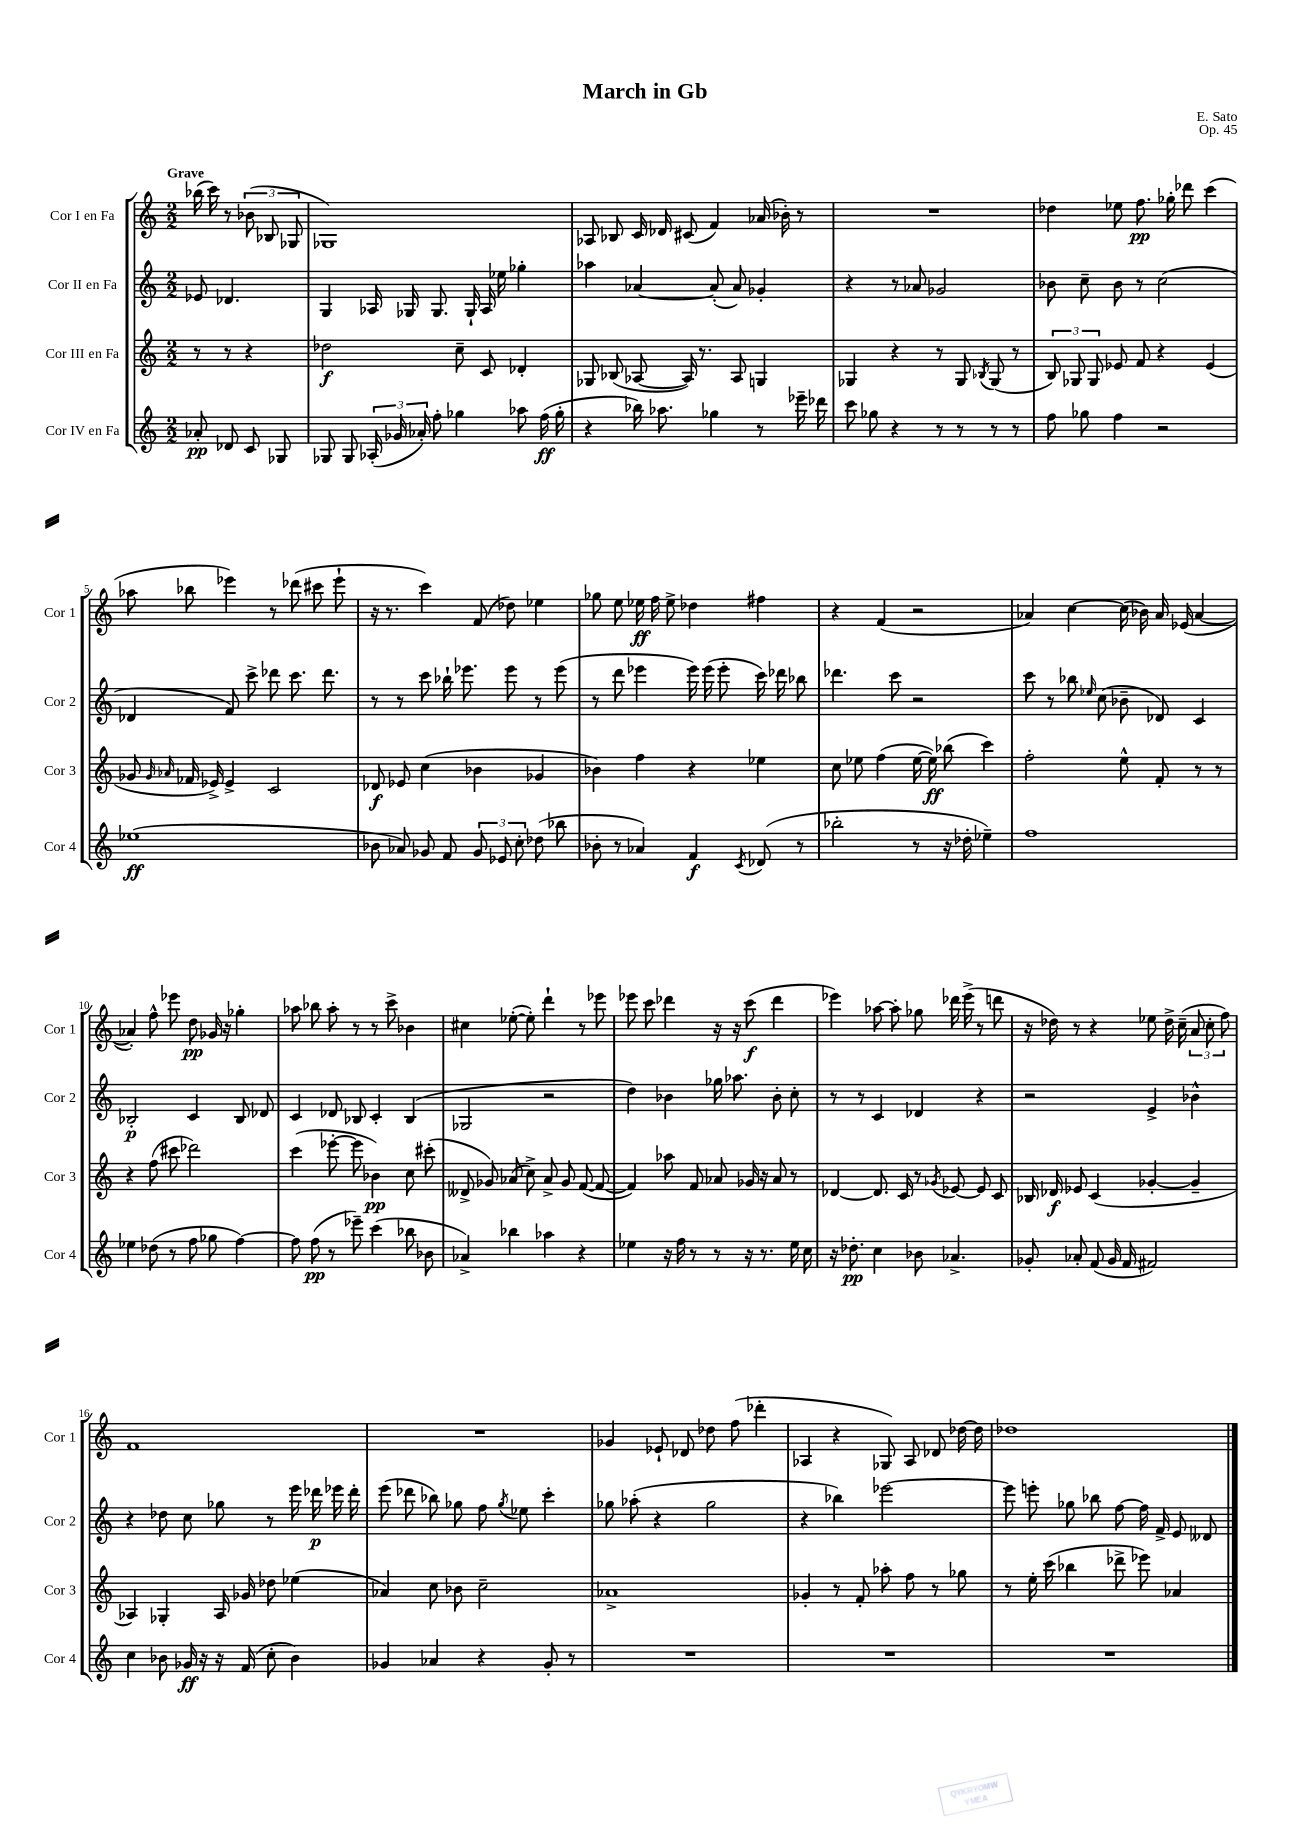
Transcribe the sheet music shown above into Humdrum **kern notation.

**kern	**dynam	**kern	**dynam	**kern	**dynam	**kern	**dynam
*part4	*part4	*part3	*part3	*part2	*part2	*part1	*part1
*staff4	*staff4	*staff3	*staff3	*staff2	*staff2	*staff1	*staff1
*I"Cor IV en Fa	*	*I"Cor III en Fa	*	*I"Cor II en Fa	*	*I"Cor I en Fa	*
*I'Cor 4	*	*I'Cor 3	*	*I'Cor 2	*	*I'Cor 1	*
*clefG2	*	*clefG2	*	*clefG2	*	*clefG2	*
*k[]	*	*k[]	*	*k[]	*	*k[]	*
*M2/2	*	*M2/2	*	*M2/2	*	*M2/2	*
=	=	=	=	=	=	=	=
!	!	!	!	!	!	!LO:TX:a:B:t=Grave	!
8a-X'/	pp	8r	.	8e-X/	.	(16bb-X\	.
.	.	.	.	.	.	16ccc\)	.
8d-X/	.	8r	.	4.d-X/	.	8r	.
8c/	.	4r	.	.	.	(12b-X\	.
.	.	.	.	.	.	12B-X/	.
8G-X/	.	.	.	.	.	.	.
.	.	.	.	.	.	12G-X/	.
=1	=1	=1	=1	=1	=1	=1	=1
8G-X/	.	2dd-X\	f	4G/	.	1G-X)	.
8G-/	.	.	.	.	.	.	.
(24A-X'/	.	.	.	16A-X/	.	.	.
24g-X/	.	.	.	.	.	.	.
.	.	.	.	16G-X/	.	.	.
24a-X'/)	.	.	.	.	.	.	.
8ff'\	.	.	.	8.G-/	.	.	.
4gg-X\	.	8cc~\	.	.	.	.	.
.	.	.	.	16G-`/	.	.	.
.	.	8c/	.	16A-/	.	.	.
.	.	.	.	16ee-X\	.	.	.
8aa-X\	.	4d-X'/	.	4gg-X'\	.	.	.
(16ff\	ff	.	.	.	.	.	.
16gg-'\	.	.	.	.	.	.	.
=2	=2	=2	=2	=2	=2	=2	=2
4r	.	8G-X/	.	4aa-X\	.	8A-X/	.
.	.	(8B-X/	.	.	.	8B-X/	.
16bb-X\)	.	[8A-X/	.	[4a-X/	.	16c/	.
8.aa-X\	.	.	.	.	.	16d-X/	.
.	.	16A-/])	.	.	.	(8c#X/	.
.	.	8.r	.	.	.	.	.
4gg-X\	.	.	.	(8a-'/]	.	4f/)	.
.	.	8A-/	.	8a-/)	.	.	.
8r	.	4Gn/	.	4g-X'/	.	(16a-X/	.
.	.	.	.	.	.	16b-X'\)	.
16eee-X~\	.	.	.	.	.	8r	.
16ddd-X\	.	.	.	.	.	.	.
=3	=3	=3	=3	=3	=3	=3	=3
8ccc\	.	4G-X/	.	4r	.	1r	.
8gg-X\	.	.	.	.	.	.	.
4r	.	4r	.	8r	.	.	.
.	.	.	.	8a-X/	.	.	.
8r	.	8r	.	2g-X/	.	.	.
8r	.	8G-/	.	.	.	.	.
.	.	8qB-X/	.	.	.	.	.
8r	.	(8G-/	.	.	.	.	.
8r	.	8r	.	.	.	.	.
=4	=4	=4	=4	=4	=4	=4	=4
8ff\	.	12B/)	.	8b-X\	.	4dd-X\	.
.	.	12G-X/	.	.	.	.	.
8gg-X\	.	.	.	8cc~\	.	.	.
.	.	12G-/	.	.	.	.	.
4ff\	.	8e-X/	.	8b-\	.	8ee-X\	.
.	.	8f/	.	8r	.	8.ff\	pp
2r	.	4r	.	(2cc\	.	.	.
.	.	.	.	.	.	16gg-X'\	.
.	.	.	.	.	.	8ddd-X\	.
.	.	(4e-/	.	.	.	(4ccc\	.
!!LO:LB:g=z
=5	=5	=5	=5	=5	=5	=5	=5
(1ee-X	ff	8g-X/	.	4d-X/	.	8aa-X\	.
.	.	16qqg-/	.	.	.	.	.
.	.	16qqa-X/	.	.	.	.	.
.	.	16f-X/	.	.	.	8bb-X\	.
.	.	16e-X^/)	.	.	.	.	.
.	.	4e-^/	.	8f/)	.	4eee-X\)	.
.	.	.	.	8ccc^\	.	.	.
.	.	2c/	.	8ddd-X\	.	8r	.
.	.	.	.	8.ccc\	.	(8ddd-X\	.
.	.	.	.	.	.	8ccc#X\	.
.	.	.	.	8.ddd-\	.	.	.
.	.	.	.	.	.	8eee-`\	.
=6	=6	=6	=6	=6	=6	=6	=6
8b-X\	.	8d-X/	f	8r	.	16r	.
.	.	.	.	.	.	8.r	.
8a-X/)	.	8e-X/	.	8r	.	.	.
8g-X/	.	(4cc\	.	8ccc\	.	4ccc\)	.
8f/	.	.	.	16bb-X`\	.	.	.
.	.	.	.	8.eee-X\	.	.	.
12g-/	.	4b-X\	.	.	.	(8f/	.
12e-X/	.	.	.	.	.	.	.
.	.	.	.	8eee-\	.	8dd-X\)	.
12cc'\	.	.	.	.	.	.	.
(8dd-X\	.	4g-X/	.	8r	.	4ee-X\	.
8bb-X\	.	.	.	(8eee-\	.	.	.
=7	=7	=7	=7	=7	=7	=7	=7
8b-X'\	.	4b-X\)	.	8r	.	8gg-X\	.
8r	.	.	.	8ddd\	.	8ee\	.
4a-X/)	.	4ff\	.	4eee-X\	.	16ee-X\	ff
.	.	.	.	.	.	16ff\	.
.	.	.	.	.	.	8ee-^\	.
4f/	f	4r	.	16eee-\)	.	4dd-X\	.
.	.	.	.	(16eee-\	.	.	.
.	.	.	.	8eee-'\	.	.	.
8qc/	.	.	.	.	.	.	.
(8d-X/	.	4ee-X\	.	16ccc\)	.	4ff#X\	.
.	.	.	.	16ddd-X\	.	.	.
8r	.	.	.	8bb-X\	.	.	.
=8	=8	=8	=8	=8	=8	=8	=8
2bb-X'\	.	8cc\	.	4.ddd-X\	.	4r	.
.	.	8ee-X\	.	.	.	.	.
.	.	(4ff\	.	.	.	(4f/	.
.	.	.	.	8ccc\	.	.	.
8r	.	[16ee-\	.	2r	.	2r	.
.	.	16ee-\])	ff	.	.	.	.
16r	.	(8bb-X\	.	.	.	.	.
16dd-X'\	.	.	.	.	.	.	.
4ee-X~\)	.	4ccc\)	.	.	.	.	.
=9	=9	=9	=9	=9	=9	=9	=9
1ff	.	2ff'\	.	8ccc\	.	4a-X/)	.
.	.	.	.	8r	.	.	.
.	.	.	.	8bb-X\	.	[4cc\	.
.	.	.	.	16qqee-X/	.	.	.
.	.	.	.	(8cc\	.	.	.
.	.	8ee^^\	.	8b-X~\	.	(16cc\]	.
.	.	.	.	.	.	16b-X\)	.
.	.	8f'/	.	8d-X/)	.	16a-/	.
.	.	.	.	.	.	(16e-X/	.
.	.	8r	.	4c/	.	[4a-/	.
.	.	8r	.	.	.	.	.
!!LO:LB:g=z
=10	=10	=10	=10	=10	=10	=10	=10
4ee-X\	.	4r	.	2B-X'/	p	4a-X'/])	.
(8dd-X\	.	(8ff\	.	.	.	8ff^^\	.
8r	.	8ccc#X\	.	.	.	8eee-X\	.
8ff\	.	2ddd-X\)	.	4c/	.	8dd\	pp
8gg-X\	.	.	.	.	.	16g-X/	.
.	.	.	.	.	.	16r	.
[4ff\)	.	.	.	8B-/	.	4gg-X'\	.
.	.	.	.	8d-X/	.	.	.
=11	=11	=11	=11	=11	=11	=11	=11
8ff\]	.	(4ccc\	.	4c/	.	8aa-X\	.
(8ff\	pp	.	.	.	.	8bb-X\	.
8r	.	[8eee-X'\	.	8d-X/	.	8aa-'\	.
8eee-X~\)	.	8eee-\]	.	8B-X/	.	8r	.
(4ccc\	.	4b-X\)	pp	4c'/	.	8r	.
.	.	.	.	.	.	8ccc^\	.
8bb-X\	.	8cc\	.	(4B-/	.	4b-X\	.
8b-X\	.	(8ccc#X'\	.	.	.	.	.
=12	=12	=12	=12	=12	=12	=12	=12
4a-X^/)	.	8d--X^/	.	2G-X/	.	4cc#X\	.
.	.	8g-X/)	.	.	.	.	.
4bb-X\	.	(8a-X/	.	.	.	([8ee-X'\	.
.	.	8cc^\)	.	.	.	8ee-'\])	.
4aa-X\	.	8a-^/	.	2r	.	4ddd`\	.
.	.	8g-/	.	.	.	.	.
4r	.	([8f/	.	.	.	8r	.
.	.	8f/_	.	.	.	8eee-X\	.
=13	=13	=13	=13	=13	=13	=13	=13
4ee-X\	.	4f/])	.	4dd\)	.	8eee-X\	.
.	.	.	.	.	.	8ccc\	.
16r	.	8aa-X\	.	4b-X\	.	4ddd-X\	.
16ff\	.	.	.	.	.	.	.
8r	.	8f/	.	.	.	.	.
8r	.	8a-X/	.	16gg-X\	.	16r	.
.	.	.	.	8.aa-X\	.	16r	.
16r	.	16g-X/	.	.	.	(8ccc\	f
8.r	.	16r	.	.	.	.	.
.	.	8a-/	.	8b-'\	.	4ddd-\	.
16ee-\	.	8r	.	8cc'\	.	.	.
16cc\	.	.	.	.	.	.	.
=14	=14	=14	=14	=14	=14	=14	=14
16r	.	[4d-X/	.	8r	.	4eee-X\)	.
8.dd-X'\	pp	.	.	.	.	.	.
.	.	.	.	8r	.	.	.
4cc\	.	8.d-/]	.	4c/	.	[8aa-X\	.
.	.	.	.	.	.	8aa-'\]	.
.	.	16c/	.	.	.	.	.
8b-X\	.	8r	.	4d-X/	.	8gg-X\	.
.	.	8qg-X/	.	.	.	.	.
4.a-X^/	.	[8e-X/	.	.	.	16ddd-X\	.
.	.	.	.	.	.	(16eee-^\	.
.	.	8e-/]	.	4r	.	8r	.
.	.	8c/	.	.	.	8dddn\	.
=15	=15	=15	=15	=15	=15	=15	=15
8g-X'/	.	16B-X/	.	2r	.	16r	.
.	.	16d-X/	f	.	.	16dd-X\)	.
8a-X'/	.	8e-X/	.	.	.	8r	.
(8f/	.	(4c/	.	.	.	4r	.
16g-/	.	.	.	.	.	.	.
16f/	.	.	.	.	.	.	.
2f#X/)	.	[4g-X'/	.	4e^/	.	8ee-X\	.
.	.	.	.	.	.	16dd-^\	.
.	.	.	.	.	.	(16cc~\	.
.	.	4g-~/]	.	4b-X^^\	.	12a/	.
.	.	.	.	.	.	12cc'\	.
.	.	.	.	.	.	12ff\)	.
!!LO:LB:g=z
=16	=16	=16	=16	=16	=16	=16	=16
4cc\	.	4A-X/)	.	4r	.	1f	.
8b-X\	.	4G-X'/	.	8dd-X\	.	.	.
16g-X/	ff	.	.	8cc\	.	.	.
16r	.	.	.	.	.	.	.
16r	.	16A-/	.	8gg-X\	.	.	.
(16f/	.	16g-X/	.	.	.	.	.
8cc'\	.	8dd-X\	.	8r	.	.	.
4b-\)	.	(4ee-X\	.	16eee\	.	.	.
.	.	.	.	16ddd-X\	p	.	.
.	.	.	.	16eee-X\	.	.	.
.	.	.	.	16ddd-'\	.	.	.
=17	=17	=17	=17	=17	=17	=17	=17
4g-X/	.	4a-X/)	.	(8eee\	.	1r	.
.	.	.	.	8ddd-X\	.	.	.
4a-X/	.	8cc\	.	8bb-X\)	.	.	.
.	.	8b-X\	.	8gg-X\	.	.	.
4r	.	2cc~\	.	8ff\	.	.	.
.	.	.	.	8qgg-/	.	.	.
.	.	.	.	8ee-X\	.	.	.
8g-'/	.	.	.	4ccc'\	.	.	.
8r	.	.	.	.	.	.	.
=18	=18	=18	=18	=18	=18	=18	=18
1r	.	1a-X^	.	8gg-X\	.	4g-X/	.
.	.	.	.	(8aa-X'\	.	.	.
.	.	.	.	4r	.	8e-X`/	.
.	.	.	.	.	.	8d-X/	.
.	.	.	.	2gg-\	.	8dd-X\	.
.	.	.	.	.	.	(8ff\	.
.	.	.	.	.	.	4ddd-X'\	.
=19	=19	=19	=19	=19	=19	=19	=19
1r	.	4g-X'/	.	4r	.	4A-X/	.
.	.	8r	.	4bb-X\)	.	4r	.
.	.	8f'/	.	.	.	.	.
.	.	8aa-X'\	.	[2eee-X\	.	8G-X/)	.
.	.	8ff\	.	.	.	8A-/	.
.	.	8r	.	.	.	8d-X/	.
.	.	8gg-X\	.	.	.	[16dd-X\	.
.	.	.	.	.	.	16dd-\]	.
=20	=20	=20	=20	=20	=20	=20	=20
1r	.	8r	.	8eee-\]	.	1dd-X	.
.	.	16ee'\	.	8eeen'\	.	.	.
.	.	(16ccc\	.	.	.	.	.
.	.	4bb-X\	.	8gg-X\	.	.	.
.	.	.	.	8bb-X\	.	.	.
.	.	8ddd-X^\	.	[8ff\	.	.	.
.	.	8eee-X\)	.	16ff\]	.	.	.
.	.	.	.	16f^/	.	.	.
.	.	4a-X/	.	8e/	.	.	.
.	.	.	.	8d--X/	.	.	.
==	==	==	==	==	==	==	==
*-	*-	*-	*-	*-	*-	*-	*-
